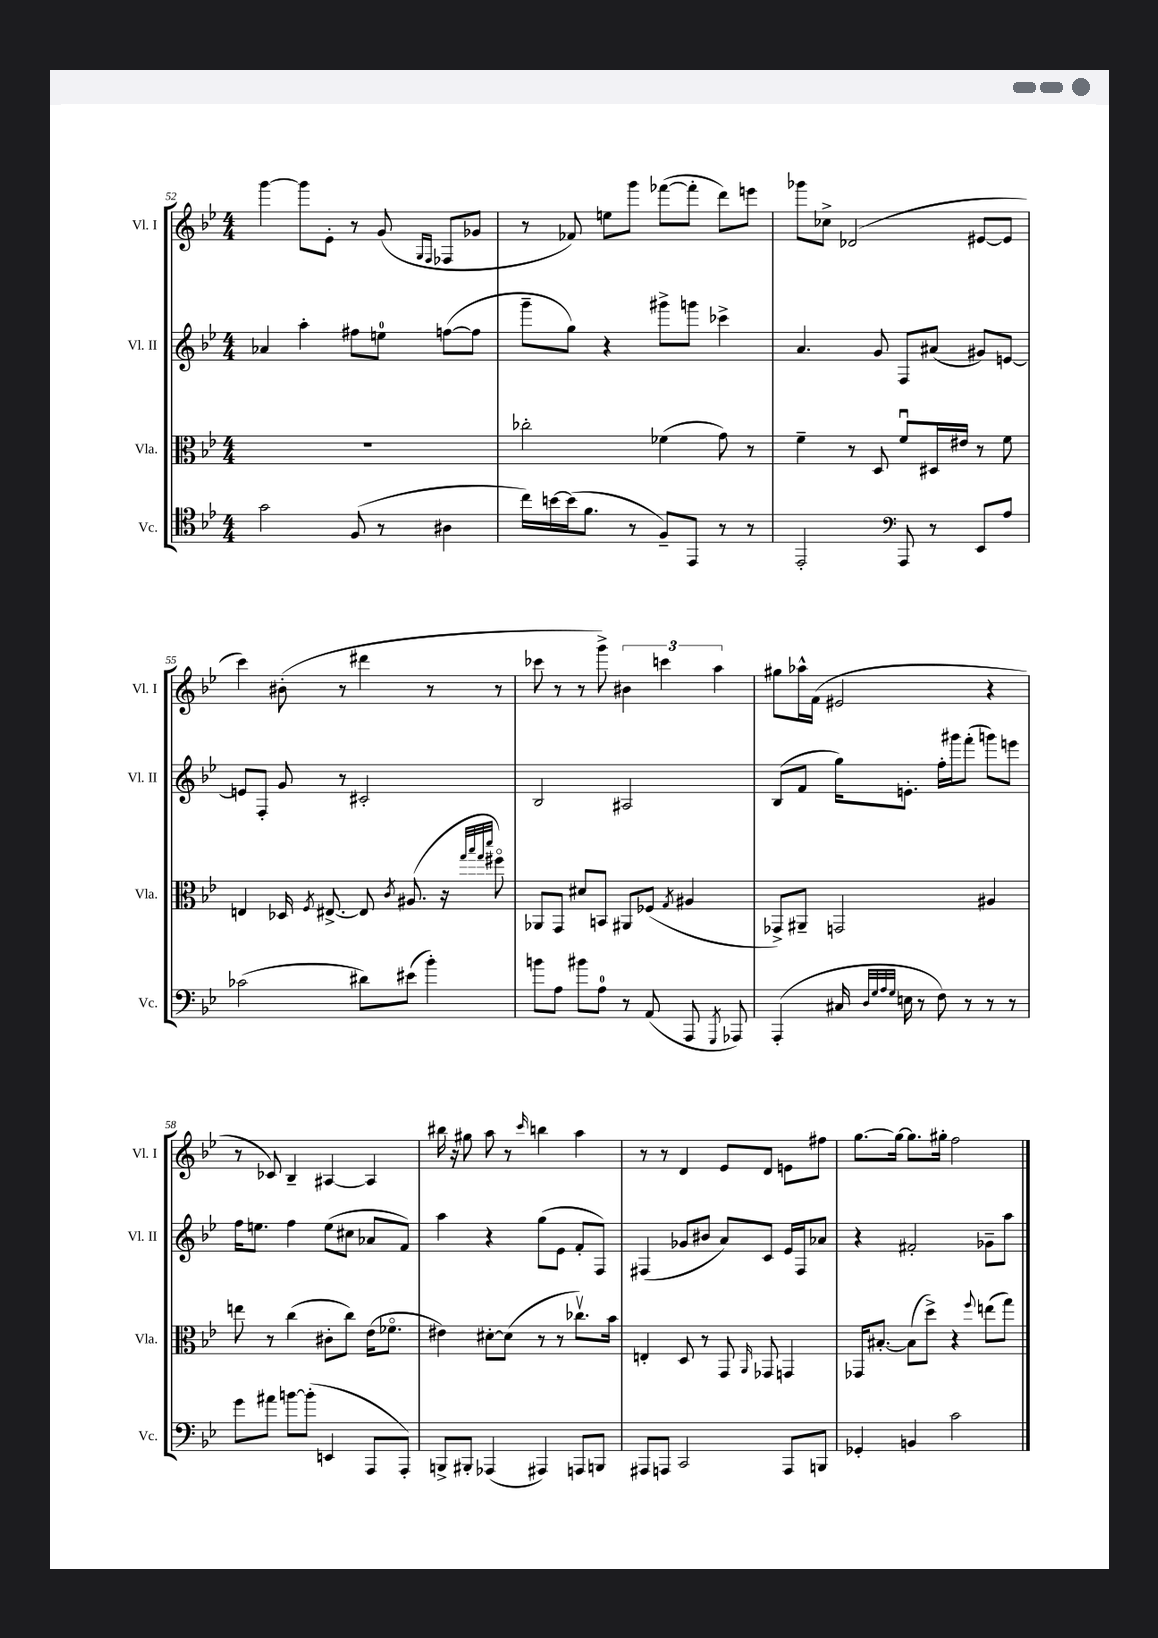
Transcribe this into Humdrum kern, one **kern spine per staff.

**kern	**kern	**kern	**kern
*part4	*part3	*part2	*part1
*staff4	*staff3	*staff2	*staff1
*I"Vc.	*I"Vla.	*I"Vl. II	*I"Vl. I
*I'Vc.	*I'Vla.	*I'Vl. II	*I'Vl. I
*clefC4	*clefC3	*clefG2	*clefG2
*k[b-e-]	*k[b-e-]	*k[b-e-]	*k[b-e-]
*M4/4	*M4/4	*M4/4	*M4/4
=52	=52	=52	=52
2g\	1r	4a-X/	[4ggg\
.	.	4aa'\	8ggg\L]
.	.	.	8e-'\J
(8F/	.	8ff#X\L	8r
8r	.	8een\J	(8g/
.	.	.	16qqG/LL
.	.	.	16qqF/JJ
4A#X\	.	([8ffn\L	8F-X/L
.	.	8ff\J]	8g-X/J
=53	=53	=53	=53
16cc\LL)	2cc-X'\	8ggg~\L	8r
[16bn\	.	.	.
(16b\J]	.	8gg\J)	8f-X/)
8.f\J	.	.	.
.	.	4r	8een\L
8r	.	.	8ggg\J
8F~/L)	(4f-X\	8ggg#X^\L	([8fff-X\L
8EE-/J	.	8gggn\J	8fff-'\J]
8r	8g\)	4ccc-X^\	8ddd\L)
8r	8r	.	8eeen\J
=54	=54	=54	=54
2EE-'/	4f~\	4.a/	8ggg-X\L
.	.	.	8cc-X^\J
.	8r	.	(2d-X/
.	8D/	8g/	.
*clefF4	*	*	*
8AAA/	8fu/L	8F/L	.
8r	16D#X/L	(8a#X/J	.
.	16e#X/JJ	.	.
8EE-/L	8r	8g#X/L)	[8e#X/L
8A/J	8f\	[8en/J	8e#/J]
!!LO:LB:g=z
=55	=55	=55	=55
(2c-X\	4En/	8en/L]	4ccc\)
.	.	8F'/J	.
.	16D-X/	8g/	(8b#X'\
.	8qF/	.	.
.	[8.E#X^/	.	.
.	.	8r	8r
8d#X\L)	8E#/]	2c#X'/	4ddd#X\
.	8qc/	.	.
(8e#X\J	(8.A#X/	.	.
4b-'\)	.	.	8r
.	16r	.	.
.	32qqgg/LLL	.	.
.	32qqbb-/	.	.
.	32qqgg/	.	.
.	32qqddd/JJJ	.	.
.	8ff#X\)	.	8r
=56	=56	=56	=56
8bn\L	8AA-X/L	2B-/	8ccc-X\
8A\J	8GG/J	.	8r
8b#X\L	8d#X/L	.	8r
8A\J	8BBn/J	.	8ggg^\)
8r	8AA#X/L	2A#X/	6b#X\
(8AA/	(8F-X/J	.	.
.	.	.	6cccn\
.	8qG/	.	.
8AAA/	4A#X/	.	.
.	.	.	6aa\
8qGGG/	.	.	.
8AAA-X/)	.	.	.
=57	=57	=57	=57
(4AAA'/	8GG-X^/L)	(8B-/L	8gg#X\L
.	8AA#X~/J	8f/J	16aa-X^^\L
.	.	.	(16f\JJ
16C#X/	2GGn/	16gg\KL)	2e#X/
32qqD/LLL	.	.	.
32qqG/	.	.	.
32qqA/	.	.	.
32qqG/JJJ	.	.	.
16En\	.	8.en'\J	.
8r	.	.	.
8F\)	.	16ff'\LL	.
.	.	16ggg#X\J	.
8r	.	(8fff'\J	.
8r	4A#X/	8gggn\L)	4r
8r	.	8eeen\J	.
!!LO:LB:g=z
=58	=58	=58	=58
8g\L	8een\	16ff\KL	8r
.	.	8.een\J	.
8a#X\J	8r	.	8c-X/)
[8bn\L	(4cc\	4ff\	4B-~/
(8b'\J]	.	.	.
4EEn/	8c#X'\L	(8ee\L	[4A#X/
.	8cc\J)	8cc#X\J	.
8AAA/L	(16e-\KL	8a-X/L	4A#/]
.	8.f-X\J	.	.
8AAA'/J)	.	8f/J)	.
=59	=59	=59	=59
8BBBn^/L	4e#X\)	4aa\	16bb#X\
.	.	.	16r
8BBB#X'/J	.	.	8gg#X\
(4AAA-X/	[8d#X'\L	4r	8aa\
.	(8d#\J]	.	8r
.	.	.	16qqccc/
4AAA#X/)	8r	(8gg\L	4bbn\
.	8r	8e-\J	.
8AAAn/L	8.cc-Xv\L)	8f'/L	4aa\
8BBBn/J	.	8F/J)	.
.	16b-\Jk	.	.
=60	=60	=60	=60
8AAA#X/L	4En'/	(4F#X/	8r
8AAAn/J	.	.	8r
2CC/	8D/	8g-X/L	4d/
.	8r	8b#X/J	.
.	8GG/	8a/L)	8e-/L
.	16qqAA/	.	.
.	8GG-X/	8c/J	8d/J
8AAA/L	4GGn/	16e-/LL	8en\L
.	.	16F#/J	.
8BBBn/J	.	8a-X/J	8ff#X\J
=61	=61	=61	=61
4GG-X'/	16GG-X/KL	4r	[8.gg\L
.	[8.B#X'/J	.	.
.	.	.	16gg\Jk_
4BBn/	(8B#\L]	2f#X'/	8.gg\L]
.	8dd^\J)	.	.
.	.	.	16gg#X'\Jk
2c\	4r	.	2ff\
.	8qqff/	.	.
.	(8een\L	8g-X~\L	.
.	8gg\J)	8aa\J	.
==	==	==	==
*-	*-	*-	*-
